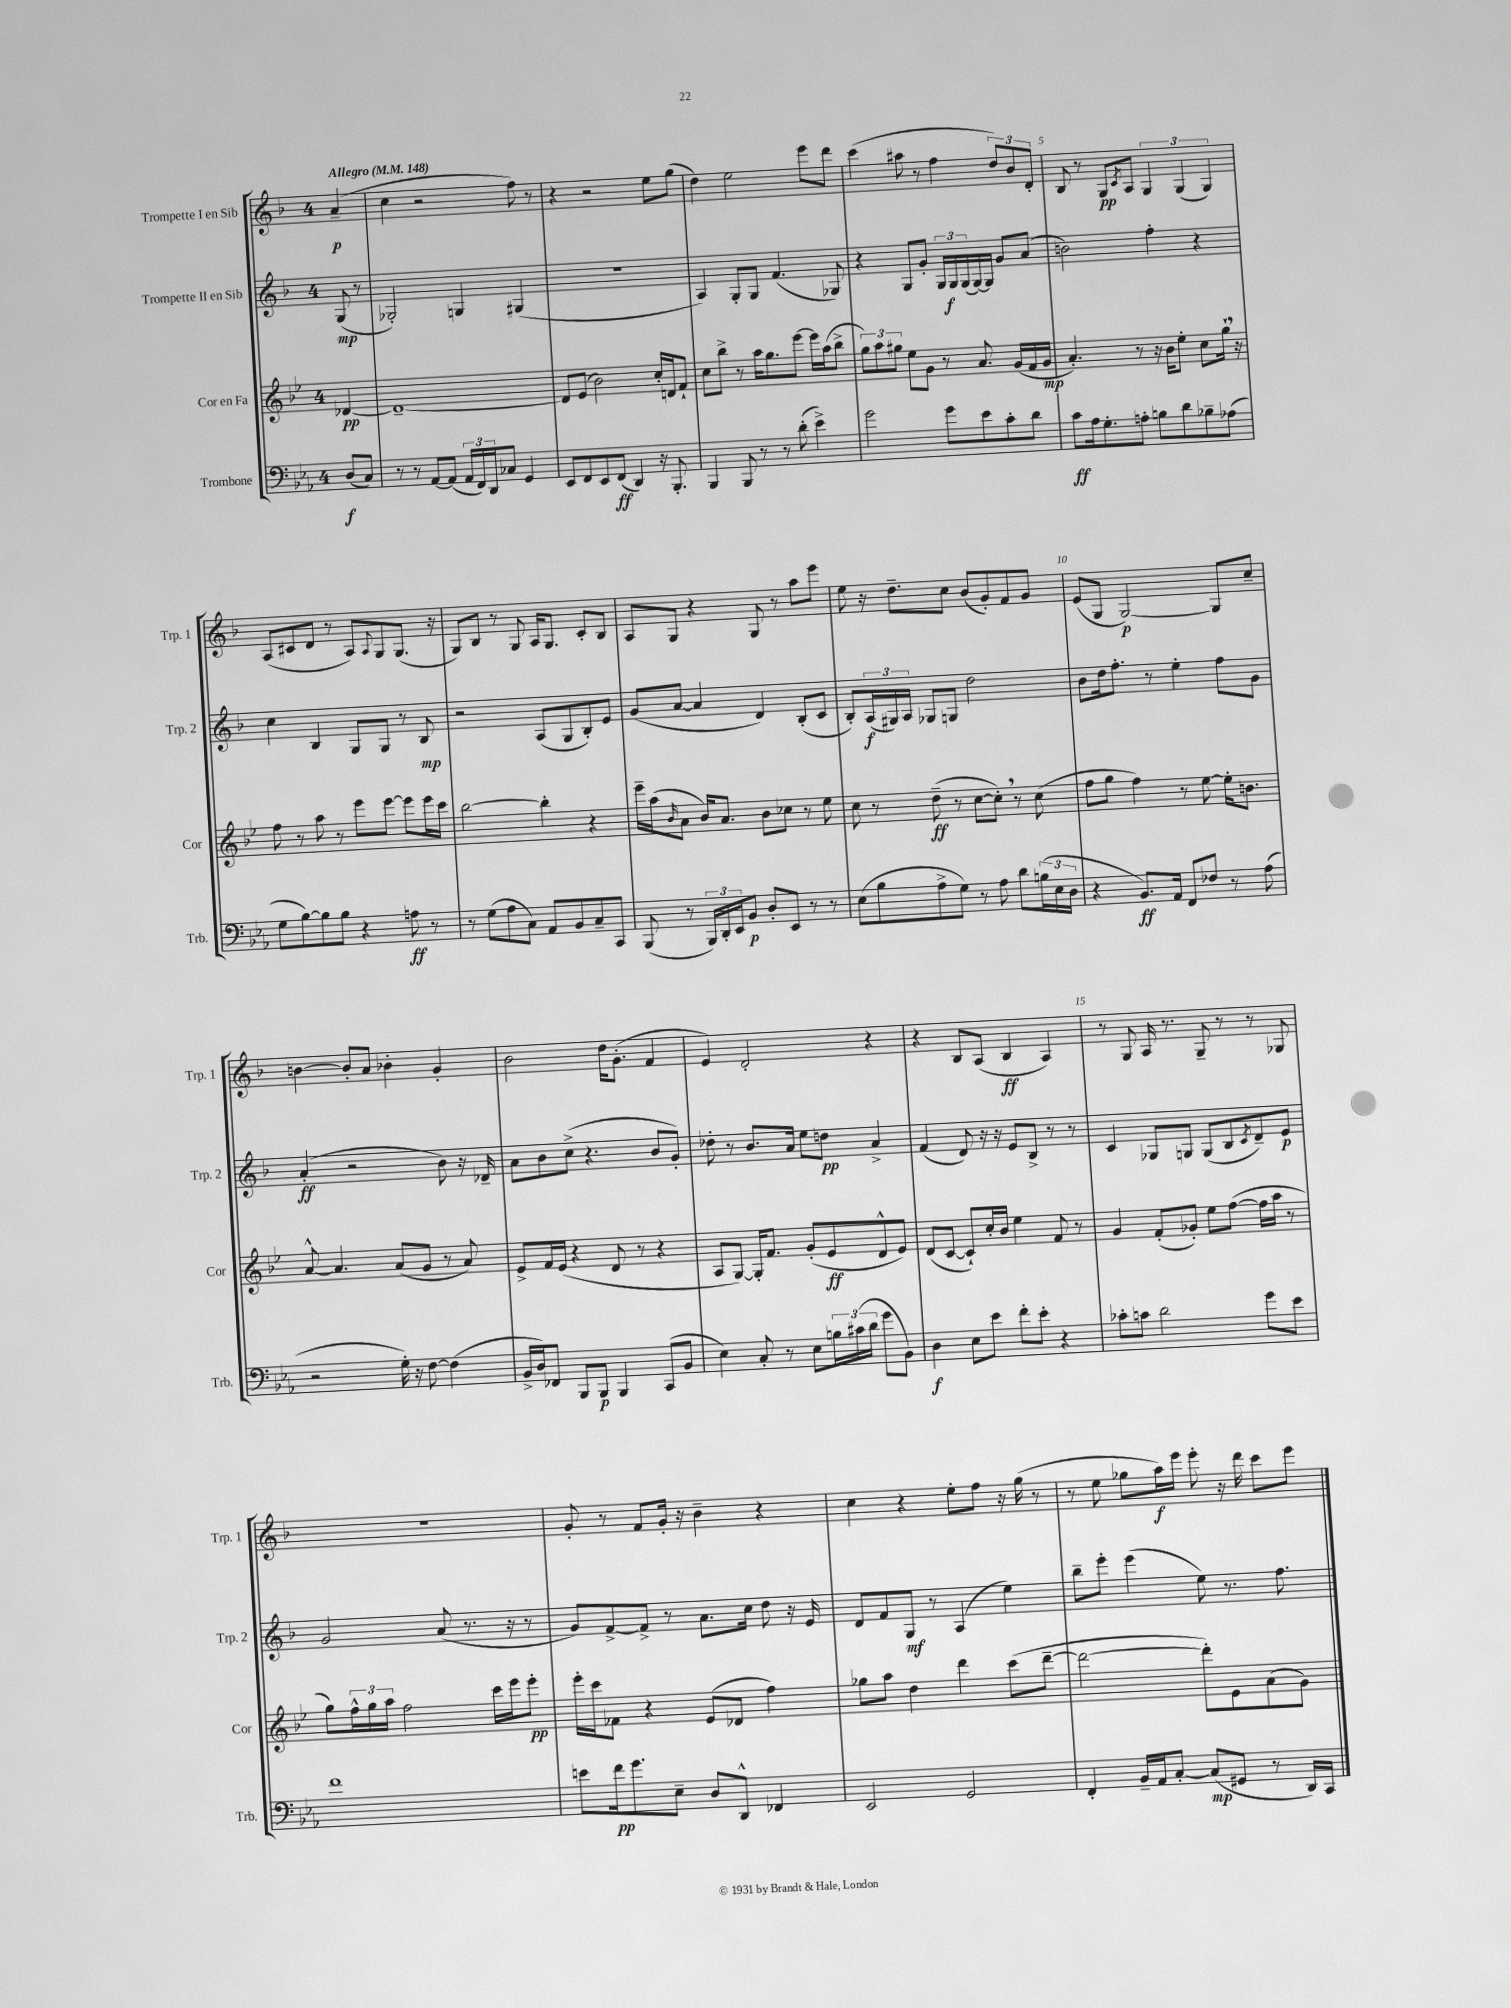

**kern	**dynam	**kern	**dynam	**kern	**dynam	**kern	**dynam
*part4	*part4	*part3	*part3	*part2	*part2	*part1	*part1
*staff4	*staff4	*staff3	*staff3	*staff2	*staff2	*staff1	*staff1
*I"Trombone	*	*I"Cor en Fa	*	*I"Trompette II en Sib	*	*I"Trompette I en Sib	*
*I'Trb.	*	*I'Cor	*	*I'Trp. 2	*	*I'Trp. 1	*
*clefF4	*	*clefG2	*	*clefG2	*	*clefG2	*
*k[b-e-a-]	*	*k[b-e-]	*	*k[b-]	*	*k[b-]	*
*M4/4	*	*M4/4	*	*M4/4	*	*M4/4	*
*MM148	*	*MM148	*	*MM148	*	*MM148	*
=	=	=	=	=	=	=	=
!	!	!	!	!	!	!LO:TX:a:B:t=Allegro	!
(8D/L	f	[4d-X/	pp	(8G/	mp	(4a~/	p
8C/J)	.	.	.	8r	.	.	.
=1	=1	=1	=1	=1	=1	=1	=1
8r	.	1d-~_	.	2G-X'/)	.	4cc\	.
8r	.	.	.	.	.	.	.
[8AA-/L	.	.	.	.	.	2r	.
(8AA-/J]	.	.	.	.	.	.	.
24AA-/LL	.	.	.	4Gn/	.	.	.
24FF/)	.	.	.	.	.	.	.
24DD/J	.	.	.	.	.	.	.
8C-X/J	.	.	.	.	.	.	.
4GG/	.	.	.	(4G#X/	.	8ff\)	.
.	.	.	.	.	.	8r	.
=2	=2	=2	=2	=2	=2	=2	=2
8EE-/L	.	8d-/L]	.	1r	.	4r	.
8FF/	.	(8e-/J	.	.	.	.	.
8EE-/	.	2b-\)	.	.	.	2r	.
(8FF/J	ff	.	.	.	.	.	.
4DD/)	.	.	.	.	.	.	.
16r	.	16cc'/LL	.	.	.	8ee\L	.
8.BBB-'/	.	16dn/J	.	.	.	.	.
.	.	8f`/J	.	.	.	(8gg\J	.
=3	=3	=3	=3	=3	=3	=3	=3
4BBB-/	.	8cc\L	.	4A/)	.	4dd\)	.
.	.	8bb-^\J	.	.	.	.	.
8BBB-/	.	8r	.	8G'/L	.	2ee\	.
8r	.	16aa\KL	.	8G/J	.	.	.
.	.	8.gg\	.	.	.	.	.
8r	.	.	.	(4.f/	.	.	.
(8d'\	.	[8eee-\J	.	.	.	.	.
4e-^\)	.	16eee-\LL]	.	.	.	8eee\L	.
.	.	(16aa\J	.	.	.	.	.
.	.	8bb-^\J	.	8G-X/)	.	8ddd\J	.
=4	=4	=4	=4	=4	=4	=4	=4
2g\	.	12gg\L)	.	4r	.	(4ccc\	.
.	.	12aa\	.	.	.	.	.
.	.	12gg#X\J	.	.	.	.	.
.	.	8ee-\L	.	8G/L	.	8aa#X\	.
.	.	8g\J	.	8g'/J	.	8r	.
8g\L	.	8r	.	24G/LL	.	4ff\	.
.	.	.	.	24G/	f	.	.
.	.	.	.	(24G/	.	.	.
8e-\	.	8.a/	.	[16G/)	.	.	.
.	.	.	.	16G/JJ]	.	.	.
8c'\	.	.	.	8g/L	.	12dd/L)	.
.	.	(16g/LL	.	.	.	.	.
.	.	.	.	.	.	12b-/	.
8d\J	.	16f/	.	(8a/J	.	.	.
.	.	.	.	.	.	12d'/J	.
.	.	16g/JJ	mp	.	.	.	.
=5	=5	=5	=5	=5	=5	=5	=5
8c\L	ff	4.a'/)	.	2bn\)	.	8B-/	.
16A-\k	.	.	.	.	.	8r	.
8.G'\	.	.	.	.	.	.	.
.	.	.	.	.	.	8G/L	pp
.	.	.	.	.	.	8qc/	.
8An'\J	.	8r	.	.	.	8A/J	.
8Bn\L	.	16r	.	4ff'\	.	6G/	.
.	.	16b-\KL	.	.	.	.	.
8d\	.	8ee-'\J	.	.	.	.	.
.	.	.	.	.	.	(6G/	.
8B-X~\	.	8cc\L	.	4r	.	.	.
.	.	.	.	.	.	6G/)	.
(8A-X\J	.	16gg`,\Jk	.	.	.	.	.
.	.	16r	.	.	.	.	.
!!LO:LB:g=z
=6	=6	=6	=6	=6	=6	=6	=6
8G\L	.	8ff\	.	4cc\	.	(8A/L	.
[8B-\)	.	8r	.	.	.	8c#X/	.
8B-\]	.	8aa\	.	4B-/	.	8d/J	.
8B-\J	.	8r	.	.	.	8r	.
4r	.	8eee-\L	.	8G/L	.	8A/L)	.
.	.	.	.	.	.	8qqA/	.
.	.	[8eee-\J	.	8G/J	.	8G/	.
8An\	ff	8eee-\L]	.	8r	.	(8.G/J	.
8r	.	16eee-\L	.	8B-/	mp	.	.
.	.	16ccc\JJ	.	.	.	16r	.
=7	=7	=7	=7	=7	=7	=7	=7
8r	.	[2bb-\	.	2r	.	8G/L)	.
(8G\L	.	.	.	.	.	8B-/J	.
8A-\	.	.	.	.	.	8r	.
8C\J)	.	.	.	.	.	8G/	.
8AA-/L	.	4bb-'\]	.	(8A/L	.	16A/KL	.
.	.	.	.	.	.	8.G/J	.
8BB-/	.	.	.	8G/	.	.	.
8C~/	.	4r	.	8B-'/)	.	8c'/L	.
8CC/J	.	.	.	8e/J	.	8B-/J	.
=8	=8	=8	=8	=8	=8	=8	=8
(8BBB-/	.	16eee-~\LL	.	(8g/L	.	8A/L	.
.	.	(16aa\J	.	.	.	.	.
.	.	16qqb-/	.	.	.	.	.
8r	.	8a\J	.	[8a/J	.	8G/J	.
24BBB-/LL)	.	16b-/KL)	.	4a/]	.	4r	.
24DD'/	.	.	.	.	.	.	.
.	.	8.a/J	.	.	.	.	.
24EE-/J	.	.	.	.	.	.	.
8BB-/J	p	.	.	.	.	.	.
8D'/L	.	8b-\L	.	4d/)	.	8G/	.
8EE-/J	.	8cc-X\J	.	.	.	8r	.
8r	.	8r	.	(8B-'/L	.	8aa\L	.
8r	.	8ee-\	.	8c/J	.	8eee\J	.
=9	=9	=9	=9	=9	=9	=9	=9
(8E-\L	.	8cc\	.	8B-'/L)	.	8ee\	.
8B-\	.	8r	.	(24A/L	f	16r	.
.	.	.	.	24G#X/)	.	.	.
.	.	.	.	.	.	8.dd~\L	.
.	.	.	.	24A/JJ	.	.	.
8A-^\	.	(8dd~\	ff	8G-X/L	.	.	.
8G\J)	.	8r	.	8Gn/J	.	8cc\J	.
8r	.	[8cc\L	.	2dd\	.	(8b-/L	.
8A-\	.	8cc',\J])	.	.	.	8g'/)	.
8d\L	.	8r	.	.	.	8f/	.
(24Bn\L	.	(8cc\	.	.	.	8g/J	.
24E-\	.	.	.	.	.	.	.
24D\JJ	.	.	.	.	.	.	.
=10	=10	=10	=10	=10	=10	=10	=10
4r	.	8ff\L	.	8b-\L	.	(8e/L	.
.	.	8gg\J	.	16dd\k	.	8G/J	.
.	.	.	.	8.ff'\J	.	.	.
8.BB-/L)	ff	4ff\)	.	.	.	[2G/)	p
.	.	.	.	8r	.	.	.
16AA-/Jk	.	.	.	.	.	.	.
8FF/L	.	8r	.	4ee'\	.	.	.
8F-X/J	.	[8ee-\	.	.	.	.	.
8r	.	16ee-'\KL]	.	8ff\L	.	8G/L]	.
.	.	8.bn\J	.	.	.	.	.
(8A-\	.	.	.	8g\J	.	8cc~/J	.
!!LO:LB:g=z
=11	=11	=11	=11	=11	=11	=11	=11
2r	.	[8a^^/	.	(4a'/	ff	[4bn\	.
.	.	4.a/]	.	.	.	.	.
.	.	.	.	2r	.	8b'/L]	.
.	.	.	.	.	.	8a/J	.
16G'\)	.	(8a/L	.	.	.	4b-X'\	.
16r	.	.	.	.	.	.	.
[8F\	.	8g/J	.	.	.	.	.
(4F\]	.	8r	.	8b-\)	.	4g'/	.
.	.	8a/)	.	16r	.	.	.
.	.	.	.	16d-X~/	.	.	.
=12	=12	=12	=12	=12	=12	=12	=12
16BB-^/LL	.	8e-^/L	.	8a\L	.	2b-\	.
16D/J)	.	.	.	.	.	.	.
8FF-X/J	.	16f/L	.	8b-\	.	.	.
.	.	(16e-/JJ	.	.	.	.	.
8BBB-/L	.	4r	.	(8cc^\J	.	.	.
8BBB-/J	p	.	.	4.r	.	.	.
4BBB-/	.	8d/	.	.	.	16dd\KL	.
.	.	.	.	.	.	(8.g'\J	.
.	.	8r	.	.	.	.	.
(8CC/L	.	4r	.	8b-/L	.	4f/	.
8BB-/J	.	.	.	8g'/J)	.	.	.
=13	=13	=13	=13	=13	=13	=13	=13
4E-\)	.	8A/L	.	8dd-X'\	.	4e/)	.
.	.	[8G/J)	.	8r	.	.	.
8C'/	.	16G'/KL]	.	8.b-/L	.	2d'/	.
.	.	8.f/J	.	.	.	.	.
8r	.	.	.	.	.	.	.
.	.	.	.	16a/Jk	.	.	.
8E-\L	.	(8g'/L	.	8ee\L	.	.	.
24Bn\L	.	8e-/	ff	8ddn\J	pp	.	.
(24c#X\	.	.	.	.	.	.	.
24d\JJ	.	.	.	.	.	.	.
8g\L	.	8d^^/	.	4a^/	.	4r	.
8BB-\J)	.	8e-/J)	.	.	.	.	.
=14	=14	=14	=14	=14	=14	=14	=14
4D\	f	(8d/L	.	(4f/	.	4r	.
.	.	[8c/J	.	.	.	.	.
8E-\L	.	8c`/L])	.	8d/)	.	8B-/L	.
8e-\J	.	16cc'/L	.	16r	.	(8A/J	.
.	.	16b-/JJ	.	16r	.	.	.
8f'\L	.	4ee-\	.	8e/L	.	4B-/	ff
8e-'\J	.	.	.	8B-^/J	.	.	.
4r	.	8f/	.	8r	.	4A/)	.
.	.	8r	.	8r	.	.	.
=15	=15	=15	=15	=15	=15	=15	=15
8c-X'\L	.	4g/	.	4c/	.	8r	.
8cn\J	.	.	.	.	.	8G/	.
2d\	.	(8f'/L	.	8G-X/L	.	16A/	.
.	.	.	.	.	.	8.r	.
.	.	8g-X'/J)	.	8Gn/J	.	.	.
.	.	8ee-\L	.	(8G/L	.	8G~/	.
.	.	([8ff\J	.	8B-/	.	8r	.
.	.	.	.	8qc/	.	.	.
8g\L	.	16ff\LL]	.	8d~/)	.	8r	.
.	.	16aa\JJ	.	.	.	.	.
8e-\J	.	8r	.	8e/J	p	8G-X/	.
!!LO:LB:g=z
=16	=16	=16	=16	=16	=16	=16	=16
1f	.	8gg\L)	.	2g/	.	1r	.
.	.	24ff^^\L	.	.	.	.	.
.	.	24gg\	.	.	.	.	.
.	.	24aa\JJ	.	.	.	.	.
.	.	2ff\	.	.	.	.	.
.	.	.	.	(8a/	.	.	.
.	.	.	.	8.r	.	.	.
.	.	16ccc\LL	.	.	.	.	.
.	.	16eee-\J	.	16r	.	.	.
.	.	8eee-'\J	pp	8r	.	.	.
=17	=17	=17	=17	=17	=17	=17	=17
8en\L	.	16eee-'\LL	.	8g/L)	.	8g'/	.
.	.	16ccc\J	.	.	.	.	.
16f\k	pp	8f-X\J	.	[8f^/	.	8r	.
8.g\	.	.	.	.	.	.	.
.	.	4r	.	8f^/J]	.	8f/L	.
8E-~\J	.	.	.	8r	.	16g'/Jk	.
.	.	.	.	.	.	16r	.
8D/L	.	(8e-/L	.	8.a\L	.	4b-~\	.
8DD^^/J	.	8d-X/J	.	.	.	.	.
.	.	.	.	16cc\Jk	.	.	.
4FF-X/	.	4ff\)	.	8dd\	.	4r	.
.	.	.	.	16r	.	.	.
.	.	.	.	16e/	.	.	.
=18	=18	=18	=18	=18	=18	=18	=18
2EE-/	.	8gg-X\L	.	8d/L	.	4cc\	.
.	.	8aa\J	.	8f/	.	.	.
.	.	4dd\	.	8G/J	mf	4r	.
.	.	.	.	8r	.	.	.
2GG/	.	4ddd\	.	(4A/	.	8ee'\L	.
.	.	.	.	.	.	8ff\J	.
.	.	(8ccc\L	.	4ee\)	.	16r	.
.	.	.	.	.	.	(16gg\	.
.	.	[8ddd~\J	.	.	.	8r	.
=19	=19	=19	=19	=19	=19	=19	=19
4FF'/	.	2ddd\_	.	8bb-~\L	.	8r	.
.	.	.	.	8eee'\J	.	8ee\	.
16BB-~/LL	.	.	.	(4eee\	.	8gg-X\L	.
16AA-/J	.	.	.	.	.	.	.
[8C'/J	.	.	.	.	.	16aa\L)	f
.	.	.	.	.	.	16eee\JJ	.
(8C/L]	mp	8ddd'\L])	.	8ee\)	.	8eee'\	.
8GG#X/J	.	8e-\	.	8.r	.	16r	.
.	.	.	.	.	.	16ddd\	.
8r	.	(8a\	.	.	.	8ccc\L	.
.	.	.	.	8.ff\	.	.	.
16DD/LL)	.	8g\J)	.	.	.	8eee\J	.
16CC/JJ	.	.	.	.	.	.	.
==	==	==	==	==	==	==	==
*-	*-	*-	*-	*-	*-	*-	*-
